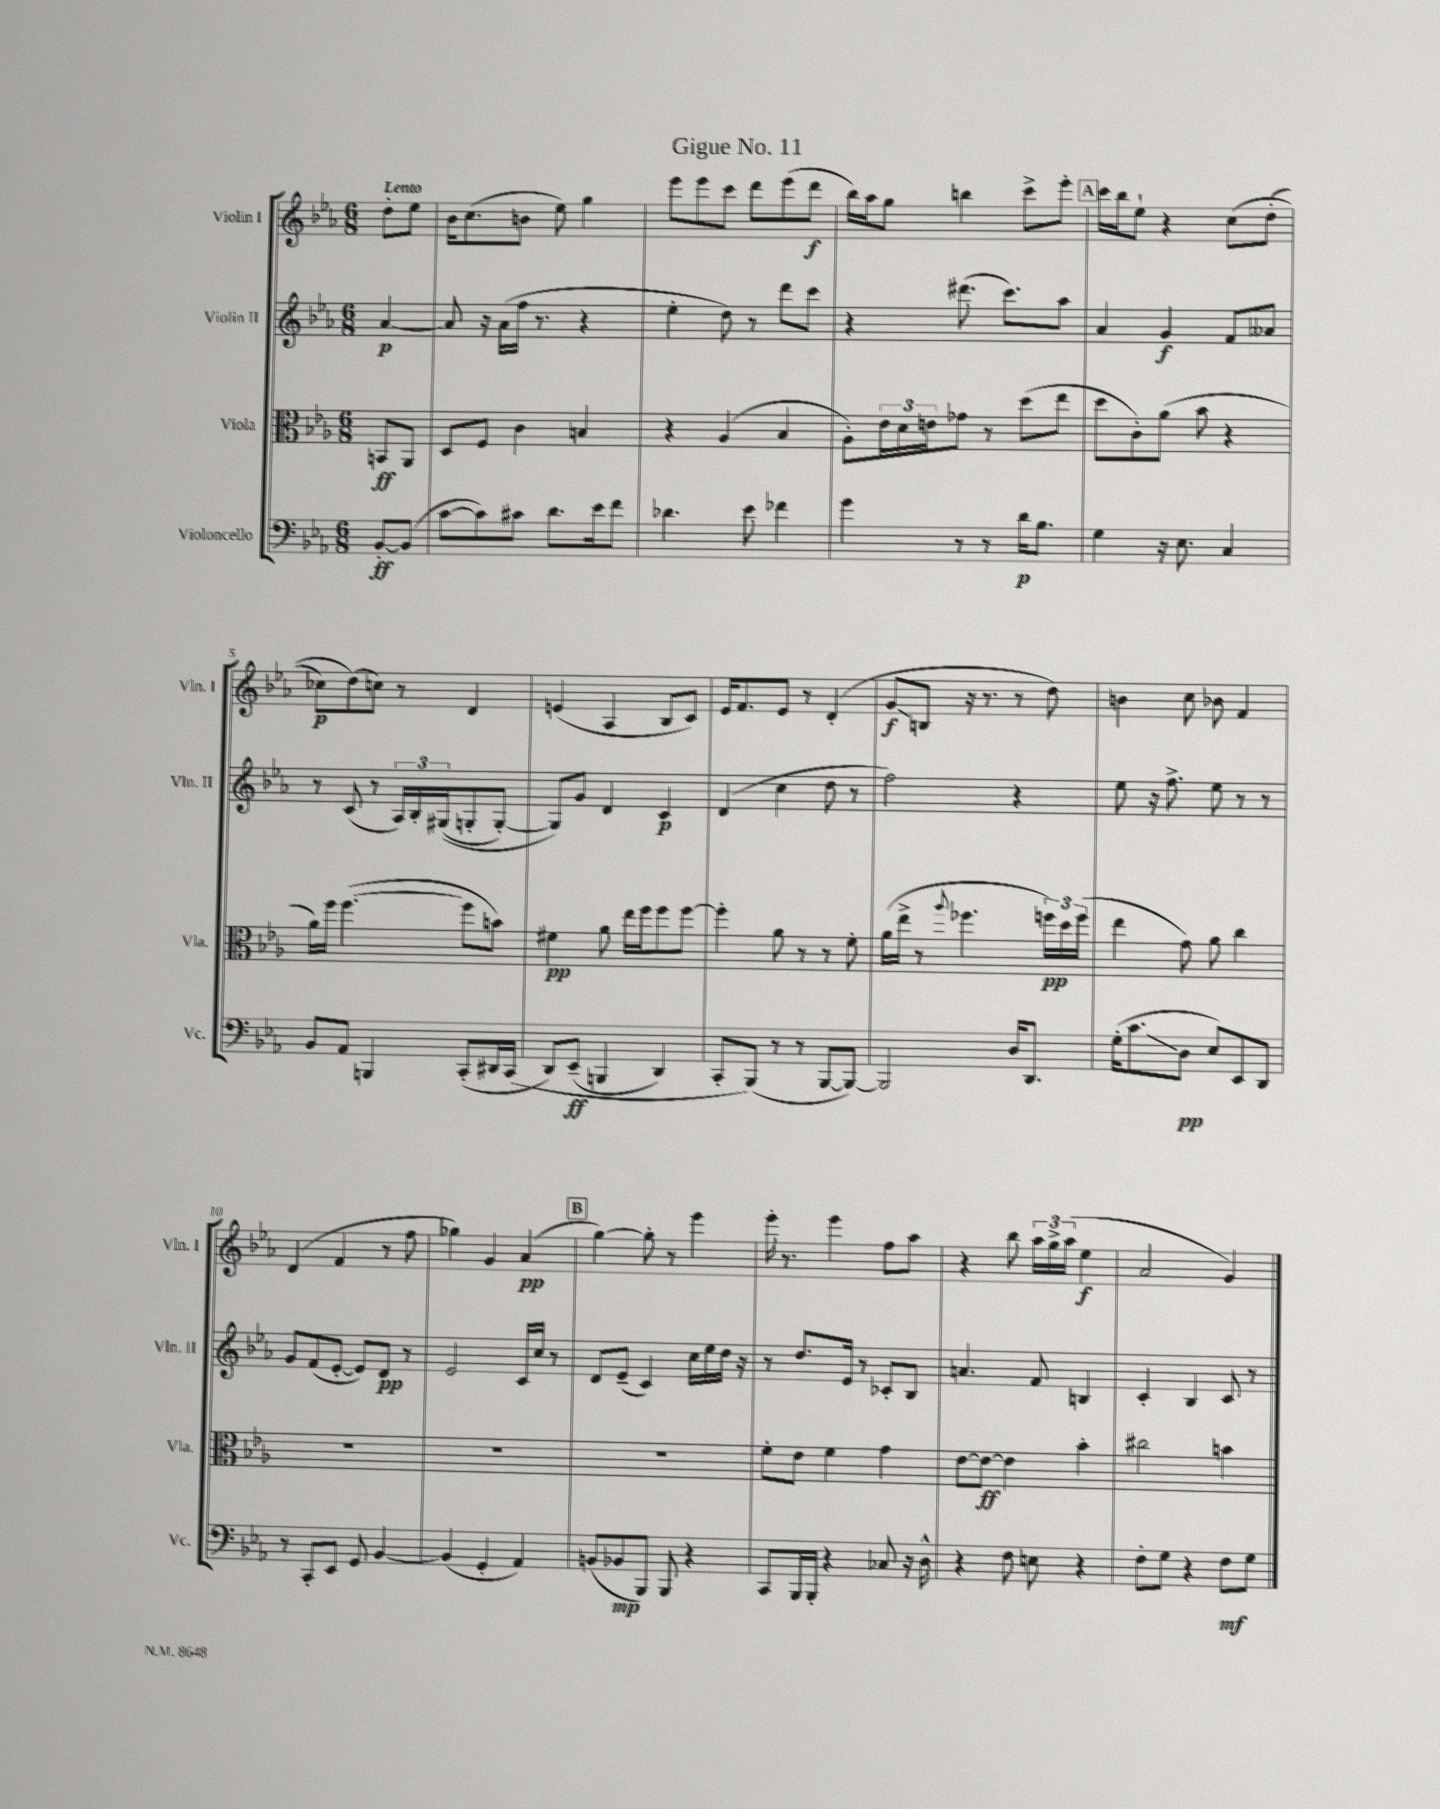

**kern	**kern	**kern	**kern
*staff4	*staff3	*staff2	*staff1
*clefF4	*clefC3	*clefG2	*clefG2
*k[b-e-a-]	*k[b-e-a-]	*k[b-e-a-]	*k[b-e-a-]
*M6/8	*M6/8	*M6/8	*M6/8
[8BB-'	8BB	[4a-	8dd'
(8BB-]	8AA-	.	8ee-
=	=	=	=
[8c	8D	8a-]	16b-
.	.	.	(8.cc
8c])	8F	16r	.
.	.	(16a-	.
8c#	4c	16ff	8b
.	.	8.r	.
8.d	.	.	8ee-)
.	4B	4r	4gg
16e-	.	.	.
8f	.	.	.
=	=	=	=
4.d-	4r	4ee-'	8eee-
.	.	.	8eee-
.	(4A-	8dd)	8ccc
8e-	.	8r	8ddd
4f-	4B-	8ddd	(8eee-
.	.	8ccc	8ddd
=	=	=	=
4g	8A-')	4r	16bb-)
.	.	.	16aa-
.	24e-	.	8gg
.	24d	.	.
.	24e	.	.
8r	8g-	(8.ddd#	4bb
8r	8r	.	.
.	.	8.ccc)	.
16d	(8dd	.	8ccc^
8.B-	.	.	.
.	8ee-	8aa-	8eee-'
=	=	=	=
4G	8dd	4a-	16ccc
.	.	.	16bb-
.	8c')	.	8ee-`
16r	(8a-	4g	4r
8.E-	.	.	.
.	8b-	.	.
4C	4r	8f	&(8cc
.	.	8a--	(8dd'
=	=	=	=
8BB-	16a-)	8r	8cc-)
.	16ff	.	.
8AA-	([4.ff	(8c	(8dd&)
4BBB	.	8r	8cc)
.	.	24A-)	8r
.	.	24B-'	.
.	.	&((24G#	.
(8CC'	8ff]	8G'	4d
16DD#	8b)	[8G')	.
&(16CC	.	.	.
=	=	=	=
8DD)	4f#	8G]&)	(4e
(8EE-~	.	8g	.
4BBB	8a-	4d	4A-
.	16ee-	.	.
.	16ff	.	.
4DD)	8ff	4c	8B-
.	[8ff	.	8c)
=	=	=	=
8CC'	4ff']	(4d	16e-
.	.	.	8.f
(8BBB-&)	.	.	.
8r	8a-	4cc	8e-
8r	8r	.	8r
[8BBB-	8r	8dd	(4d'
8BBB-_)	8f'	8r	.
=	=	=	=
2BBB-]	(16a-	2ff)	8g
.	16ee-^	.	.
.	8r	.	8B
.	8qqaa-	.	.
.	4.ff-	.	16r
.	.	.	8.r
16D	.	4r	8r
8.DD	.	.	.
.	24ff)	.	8dd)
.	24dd	.	.
.	(24ff	.	.
=	=	=	=
(16G'	4ee-	8ee-	4b
8.c	.	.	.
.	.	16r	.
.	.	8.ff^	.
8D	8g)	.	8cc
8E-)	8a-	8ee-	8b-
8EE-	4cc	8r	4f
8DD	.	8r	.
=	=	=	=
8r	2.r	8g	(4d
8CC'	.	(8f	.
8EE-	.	[8e-'	4f
8GG	.	8e-])	.
[4BB-	.	8d	8r
.	.	8r	8ff
=	=	=	=
(4BB-]	2.r	2e-	4gg-)
4GG'	.	.	4g
4AA-)	.	16c	(4a-
.	.	16cc	.
.	.	8r	.
=	=	=	=
(8BB	2.r	8d	[4gg)
8BB-	.	(8e-~	.
8BBB-)	.	4c)	8gg']
8BBB-	.	.	8r
4r	.	16cc	4eee-
.	.	16ee-	.
.	.	16dd	.
.	.	16r	.
=	=	=	=
8CC	8f'	8r	16eee-'
.	.	.	8.r
16BBB-	8e-	8.dd	.
16BBB-'	.	.	.
4r	4f	.	4eee-
.	.	16e-	.
.	.	8r	.
8C-	4g	8c-'	8ff
16r	.	8B-	8aa-
16D^^	.	.	.
=	=	=	=
4r	[8e-	4.a	4r
.	8e-_	.	.
8F	4e-]	.	8bb-
8E	.	8f	24aa-
.	.	.	24gg^
.	.	.	(24aa-
4r	4b-'	4B	4ee-
=	=	=	=
8F'	2cc#	4c'	2a-
8G	.	.	.
4r	.	4B-	.
8F	4b	8c	4g)
8G	.	8r	.
==	==	==	==
*-	*-	*-	*-
